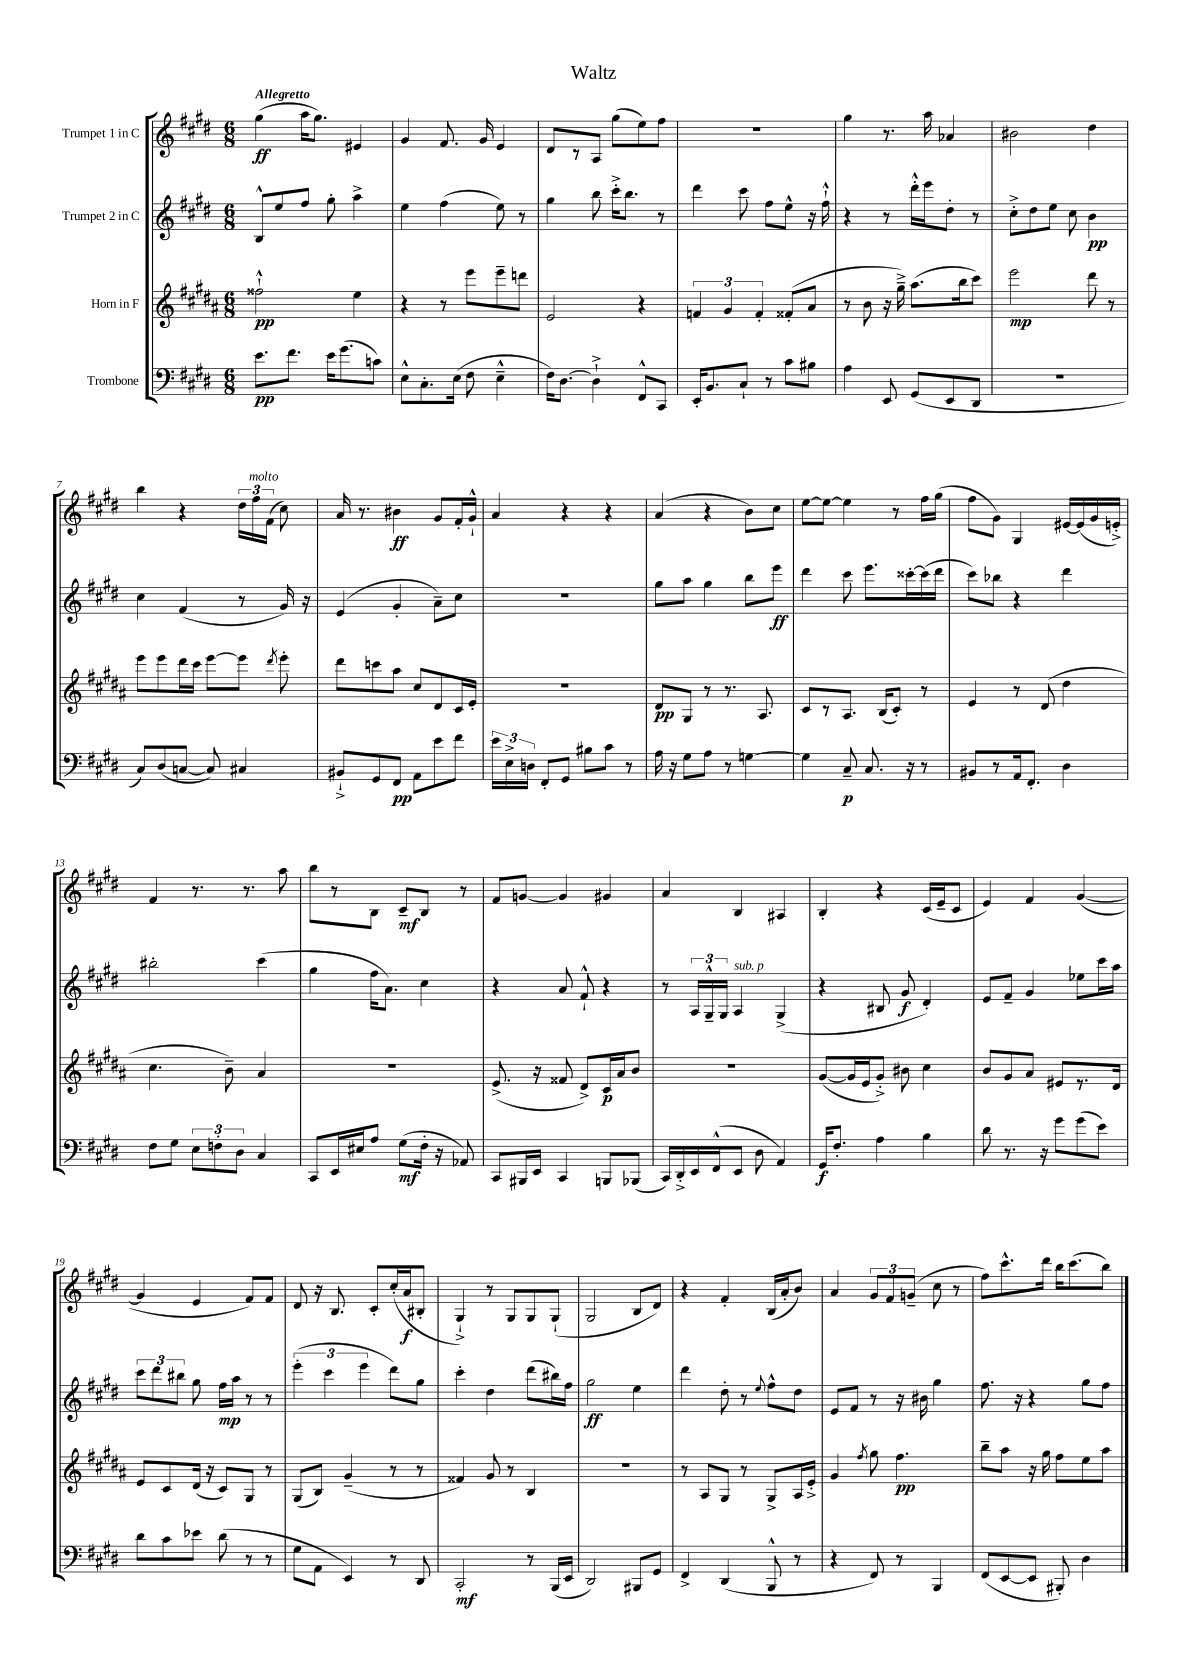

**kern	**dynam	**kern	**dynam	**kern	**dynam	**kern	**dynam
*part4	*part4	*part3	*part3	*part2	*part2	*part1	*part1
*staff4	*staff4	*staff3	*staff3	*staff2	*staff2	*staff1	*staff1
*I"Trombone	*	*I"Horn in F	*	*I"Trumpet 2 in C	*	*I"Trumpet 1 in C	*
*clefF4	*	*clefG2	*	*clefG2	*	*clefG2	*
*k[f#c#g#d#]	*	*k[f#c#g#d#a#]	*	*k[f#c#g#d#]	*	*k[f#c#g#d#]	*
*M6/8	*	*M6/8	*	*M6/8	*	*M6/8	*
=1	=1	=1	=1	=1	=1	=1	=1
!	!	!	!	!	!	!LO:TX:a:B:t=Allegretto	!
8.e\L	pp	2ff##X`^^\	pp	8B^^/L	.	(4gg#\	ff
.	.	.	.	8ee/	.	.	.
8.f#\J	.	.	.	.	.	.	.
.	.	.	.	8ff#/J	.	16aa\KL	.
.	.	.	.	.	.	8.gg#\J)	.
16e\KL	.	.	.	8gg#'\	.	.	.
(8.g#\	.	.	.	.	.	.	.
.	.	4ee\	.	4aa^\	.	4e#X/	.
8cn\J)	.	.	.	.	.	.	.
=2	=2	=2	=2	=2	=2	=2	=2
8E^^\L	.	4r	.	4ee\	.	4g#/	.
8.C#'\	.	.	.	.	.	.	.
.	.	8r	.	(4ff#\	.	8.f#/	.
(16E\Jk	.	.	.	.	.	.	.
8F#\	.	8eee\L	.	.	.	.	.
.	.	.	.	.	.	16g#/	.
4E~^^\	.	8eee~\	.	8ee\)	.	4e/	.
.	.	8dddn\J	.	8r	.	.	.
=3	=3	=3	=3	=3	=3	=3	=3
16F#\KL)	.	2e/	.	4gg#\	.	8d#/L	.
[8.D#\J	.	.	.	.	.	.	.
.	.	.	.	.	.	8r	.
4D#`^\]	.	.	.	8bb\	.	8A/J	.
.	.	.	.	16ccc#'^\KL	.	(8gg#\L	.
.	.	.	.	8.bb\J	.	.	.
8FF#^^/L	.	4r	.	.	.	8ee\)	.
8CC#/J	.	.	.	8r	.	8ff#\J	.
=4	=4	=4	=4	=4	=4	=4	=4
16EE'/KL	.	6fn/	.	4ddd#\	.	2.r	.
8.BB/	.	.	.	.	.	.	.
.	.	6g#/	.	.	.	.	.
8C#`/J	.	.	.	8ccc#\	.	.	.
.	.	6f'/	.	.	.	.	.
8r	.	.	.	8ff#\L	.	.	.
8c#\L	.	(8f##X'/L	.	8ee^^\J	.	.	.
8B#X\J	.	8a#/J	.	16r	.	.	.
.	.	.	.	16ff#`^^\	.	.	.
=5	=5	=5	=5	=5	=5	=5	=5
4A\	.	8r	.	4r	.	4gg#\	.
.	.	8b\	.	.	.	.	.
8EE/	.	16r	.	8r	.	8.r	.
.	.	16gg#~^\)	.	.	.	.	.
(8GG#/L	.	(8.aa#\L	.	16ddd#'^^\LL	.	.	.
.	.	.	.	16eee\J	.	16aa\	.
8EE/	.	.	.	8dd#'\J	.	4a-X/	.
.	.	16bb\k	.	.	.	.	.
8DD#/J	.	8ccc#\J)	.	8r	.	.	.
=6	=6	=6	=6	=6	=6	=6	=6
2.r	.	2eee\	mp	8cc#'^\L	.	2b#X\	.
.	.	.	.	8dd#\	.	.	.
.	.	.	.	8ee\J	.	.	.
.	.	.	.	8cc#\	.	.	.
.	.	8ddd#\	.	4b\	pp	4dd#\	.
.	.	8r	.	.	.	.	.
!!LO:LB:g=z
=7	=7	=7	=7	=7	=7	=7	=7
8C#/L)	.	8eee\L	.	4cc#\	.	4bb\	.
(8D#/	.	8eee\	.	.	.	.	.
[8Cn/J	.	16ddd#\L	.	(4f#/	.	4r	.
.	.	16ccc#\JJ	.	.	.	.	.
8C/])	.	[8eee\L	.	.	.	.	.
4C#X/	.	8eee\J]	.	8r	.	24dd#\LL	.
!	!	!	!	!	!	!LO:TX:a:i:t=molto	!
.	.	.	.	.	.	24ff#\	.
.	.	.	.	.	.	(24f#\JJ	.
.	.	8qddd#/	.	.	.	.	.
.	.	8eee'\	.	16g#/)	.	8cc#\)	.
.	.	.	.	16r	.	.	.
=8	=8	=8	=8	=8	=8	=8	=8
8BB#X`^/L	.	8ddd#\L	.	(4e/	.	16a/	.
.	.	.	.	.	.	8.r	.
8GG#/	.	8cccn\	.	.	.	.	.
8FF#/J	pp	8aa#\J	.	4g#'/	.	4b#X\	ff
8AA\L	.	8cc#/L	.	.	.	.	.
8e\	.	8d#/	.	8a~\L)	.	8g#/L	.
8f#\J	.	16c#/L	.	8cc#\J	.	16f#'/L	.
.	.	16e'/JJ	.	.	.	16g#`^^/JJ	.
=9	=9	=9	=9	=9	=9	=9	=9
24e\LL	.	2.r	.	2.r	.	4a/	.
24E^\	.	.	.	.	.	.	.
24Dn\JJ	.	.	.	.	.	.	.
8FF#'/L	.	.	.	.	.	.	.
8GG#/J	.	.	.	.	.	4r	.
8B#X\L	.	.	.	.	.	.	.
8c#\J	.	.	.	.	.	4r	.
8r	.	.	.	.	.	.	.
=10	=10	=10	=10	=10	=10	=10	=10
16A\	.	8d#/L	pp	8gg#\L	.	(4a/	.
16r	.	.	.	.	.	.	.
8G#\L	.	8G#/J	.	8aa\J	.	.	.
8A\J	.	8r	.	4gg#\	.	4r	.
8r	.	8.r	.	.	.	.	.
[4Gn\	.	.	.	8bb\L	.	8b\L)	.
.	.	8.A#/	.	.	.	.	.
.	.	.	.	8eee\J	ff	8cc#\J	.
=11	=11	=11	=11	=11	=11	=11	=11
4G\]	.	8c#/L	.	4ddd#\	.	[8ee\L	.
.	.	8r	.	.	.	8ee\J_	.
8C#~/	p	8.A#/J	.	8ccc#\	.	4ee\]	.
8.C#/	.	.	.	8.eee\L	.	.	.
.	.	(16B/KL	.	.	.	.	.
.	.	8c#'/J)	.	.	.	8r	.
16r	.	.	.	[16ccc##X'\L	.	.	.
8r	.	8r	.	(16ccc##\]	.	16ff#\LL	.
.	.	.	.	16ddd#\JJ	.	(16gg#\JJ	.
=12	=12	=12	=12	=12	=12	=12	=12
8BB#X/L	.	4e/	.	8ccc#\L)	.	8ff#\L	.
8r	.	.	.	8bb-X\J	.	8g#\J)	.
16AA/k	.	8r	.	4r	.	4G#/	.
8.FF#'/J	.	.	.	.	.	.	.
.	.	(8d#/	.	.	.	.	.
4D#\	.	4dd#\	.	4ddd#\	.	[16e#X/LL	.
.	.	.	.	.	.	(16e#/]	.
.	.	.	.	.	.	16g#/	.
.	.	.	.	.	.	16en'^/JJ)	.
!!LO:LB:g=z
=13	=13	=13	=13	=13	=13	=13	=13
8F#\L	.	4.cc#\	.	2bb#X'\	.	4f#/	.
8G#\J	.	.	.	.	.	.	.
12E\L	.	.	.	.	.	8.r	.
12Fn'\	.	.	.	.	.	.	.
.	.	8b~\)	.	.	.	.	.
12D#\J	.	.	.	.	.	.	.
.	.	.	.	.	.	8.r	.
4C#/	.	4a#/	.	(4ccc#\	.	.	.
.	.	.	.	.	.	8aa\	.
=14	=14	=14	=14	=14	=14	=14	=14
8CC#/L	.	2.r	.	4gg#\	.	8bb\L	.
16EE/L	.	.	.	.	.	8r	.
16E#X/J	.	.	.	.	.	.	.
8A/J	.	.	.	16ff#\KL	.	8B\J	.
.	.	.	.	8.a\J)	.	.	.
(8G#\L	mf	.	.	.	.	8c#~/L	mf
16F#'\Jk	.	.	.	4cc#\	.	8B/J	.
16r	.	.	.	.	.	.	.
8AA-X/)	.	.	.	.	.	8r	.
=15	=15	=15	=15	=15	=15	=15	=15
8CC#/L	.	(8.e^/	.	4r	.	8f#/L	.
16BBB#X/L	.	.	.	.	.	[8gn/J	.
16EE/JJ	.	16r	.	.	.	.	.
4CC#/	.	8f##X/	.	8a/	.	4g/]	.
.	.	8d#^/L)	.	8f#`^^/	.	.	.
8BBBn/L	.	16c#/L	p	4r	.	4g#X/	.
.	.	16a#/J	.	.	.	.	.
(8BBB-X/J	.	8b/J	.	.	.	.	.
=16	=16	=16	=16	=16	=16	=16	=16
16CC#/LL)	.	2.r	.	8r	.	4a/	.
16DD#'^/	.	.	.	.	.	.	.
16EE/	.	.	.	24A/LL	.	.	.
.	.	.	.	24G#~^^/	.	.	.
(16FF#^^/J	.	.	.	.	.	.	.
.	.	.	.	24G#/JJ	.	.	.
!	!	!	!	!LO:TX:a:i:t=sub. p	!	!	!
8EE/J	.	.	.	4A/	.	4B/	.
8D#\	.	.	.	.	.	.	.
4AA/)	.	.	.	(4G#^/	.	4A#X/	.
=17	=17	=17	=17	=17	=17	=17	=17
16GG#/KL	f	([8g#/L	.	4r	.	4B'/	.
8.F#'/J	.	.	.	.	.	.	.
.	.	16g#/L]	.	.	.	.	.
.	.	16e/J	.	.	.	.	.
4A\	.	8g#'^/J)	.	8B#X/	.	4r	.
.	.	8b#X\	.	8g#/	f	.	.
4B\	.	4cc#\	.	4d#'/)	.	(16c#/LL	.
.	.	.	.	.	.	16e~/J	.
.	.	.	.	.	.	8c#/J	.
=18	=18	=18	=18	=18	=18	=18	=18
8d#\	.	8b/L	.	8e/L	.	4e/)	.
8.r	.	8g#/	.	8f#~/J	.	.	.
.	.	8a#/J	.	4g#/	.	4f#/	.
16r	.	.	.	.	.	.	.
8g#\L	.	8e#X/L	.	.	.	.	.
(8g#\	.	8.r	.	8ee-X\L	.	([4g#/	.
8e\J)	.	.	.	16ccc#\L	.	.	.
.	.	16d#/Jk	.	16aa\JJ	.	.	.
!!LO:LB:g=z
=19	=19	=19	=19	=19	=19	=19	=19
8d#\L	.	8e/L	.	12ccc#\L	.	4g#/]	.
.	.	.	.	12ddd#\	.	.	.
8c#\	.	8c#/	.	.	.	.	.
.	.	.	.	12bb#X\J	.	.	.
8e-X\J	.	(16d#/Jk	.	8gg#\	.	4e/	.
.	.	16r	.	.	.	.	.
(8d#\	.	8c#/L)	.	16ff#\LL	mp	.	.
.	.	.	.	16aa\JJ	.	.	.
8r	.	8G#/J	.	8r	.	8f#/L)	.
8r	.	8r	.	8r	.	8f#/J	.
=20	=20	=20	=20	=20	=20	=20	=20
8G#\L	.	(8G#/L	.	(6eee'\	.	8d#/	.
8AA\J	.	8B/J)	.	.	.	16r	.
.	.	.	.	6ccc#\	.	.	.
.	.	.	.	.	.	8.B/	.
4EE/)	.	(4g#~/	.	.	.	.	.
.	.	.	.	6eee\	.	.	.
.	.	.	.	.	.	8c#'/L	.
8r	.	8r	.	8ddd#\L)	.	(16cc#'/L	.
.	.	.	.	.	.	16a/J	f
8DD#/	.	8r	.	8gg#\J	.	8B#X'/J	.
=21	=21	=21	=21	=21	=21	=21	=21
2CC#'/	mf	4f##X/)	.	4ccc#'\	.	4G#`^/)	.
.	.	8g#/	.	4dd#\	.	8r	.
.	.	8r	.	.	.	8G#/L	.
8r	.	4B/	.	(8ddd#\L	.	8G#/	.
(16BBB/LL	.	.	.	16bb#X\L)	.	(8G#`/J	.
16EE/JJ	.	.	.	16ff#\JJ	.	.	.
=22	=22	=22	=22	=22	=22	=22	=22
2DD#/)	.	2.r	.	2gg#\	ff	2G#/	.
8BBB#X/L	.	.	.	4ee\	.	8B/L	.
8GG#/J	.	.	.	.	.	8d#/J)	.
=23	=23	=23	=23	=23	=23	=23	=23
4FF#^/	.	8r	.	4ddd#\	.	4r	.
.	.	8A#/L	.	.	.	.	.
(4DD#/	.	8G#/J	.	8dd#'\	.	4f#'/	.
.	.	8r	.	8r	.	.	.
.	.	.	.	8qqee/	.	.	.
8BBB^^/	.	8G#^/L	.	8ff#^^\L	.	(16B/LL	.
.	.	.	.	.	.	16a'/J	.
8r	.	16A#/L	.	8dd#\J	.	8b/J)	.
.	.	16e'^/JJ	.	.	.	.	.
=24	=24	=24	=24	=24	=24	=24	=24
4r	.	4g#/	.	8e/L	.	4a/	.
.	.	.	.	8f#/J	.	.	.
.	.	8qff#/	.	.	.	.	.
8FF#/)	.	8gg#\	.	8r	.	12g#/L	.
.	.	.	.	.	.	12f#/	.
8r	.	4.ff#\	pp	16r	.	.	.
.	.	.	.	.	.	(12gn~/J	.
.	.	.	.	16b#X\	.	.	.
4BBB/	.	.	.	4gg#\	.	8cc#\	.
.	.	.	.	.	.	8r	.
=25	=25	=25	=25	=25	=25	=25	=25
(8FF#/L	.	8bb~\L	.	8.ff#\	.	8ff#\L)	.
[8EE/	.	8aa#\J	.	.	.	8.ccc#^^\	.
.	.	.	.	16r	.	.	.
8EE/J]	.	16r	.	4r	.	.	.
.	.	16gg#\	.	.	.	16ddd#\Jk	.
8BBB#X'/)	.	8ff#\L	.	.	.	16bb\KL	.
.	.	.	.	.	.	(8.ccc#\	.
4D#\	.	8ee\	.	8gg#\L	.	.	.
.	.	8aa#\J	.	8ff#\J	.	8bb\J)	.
==	==	==	==	==	==	==	==
*-	*-	*-	*-	*-	*-	*-	*-
